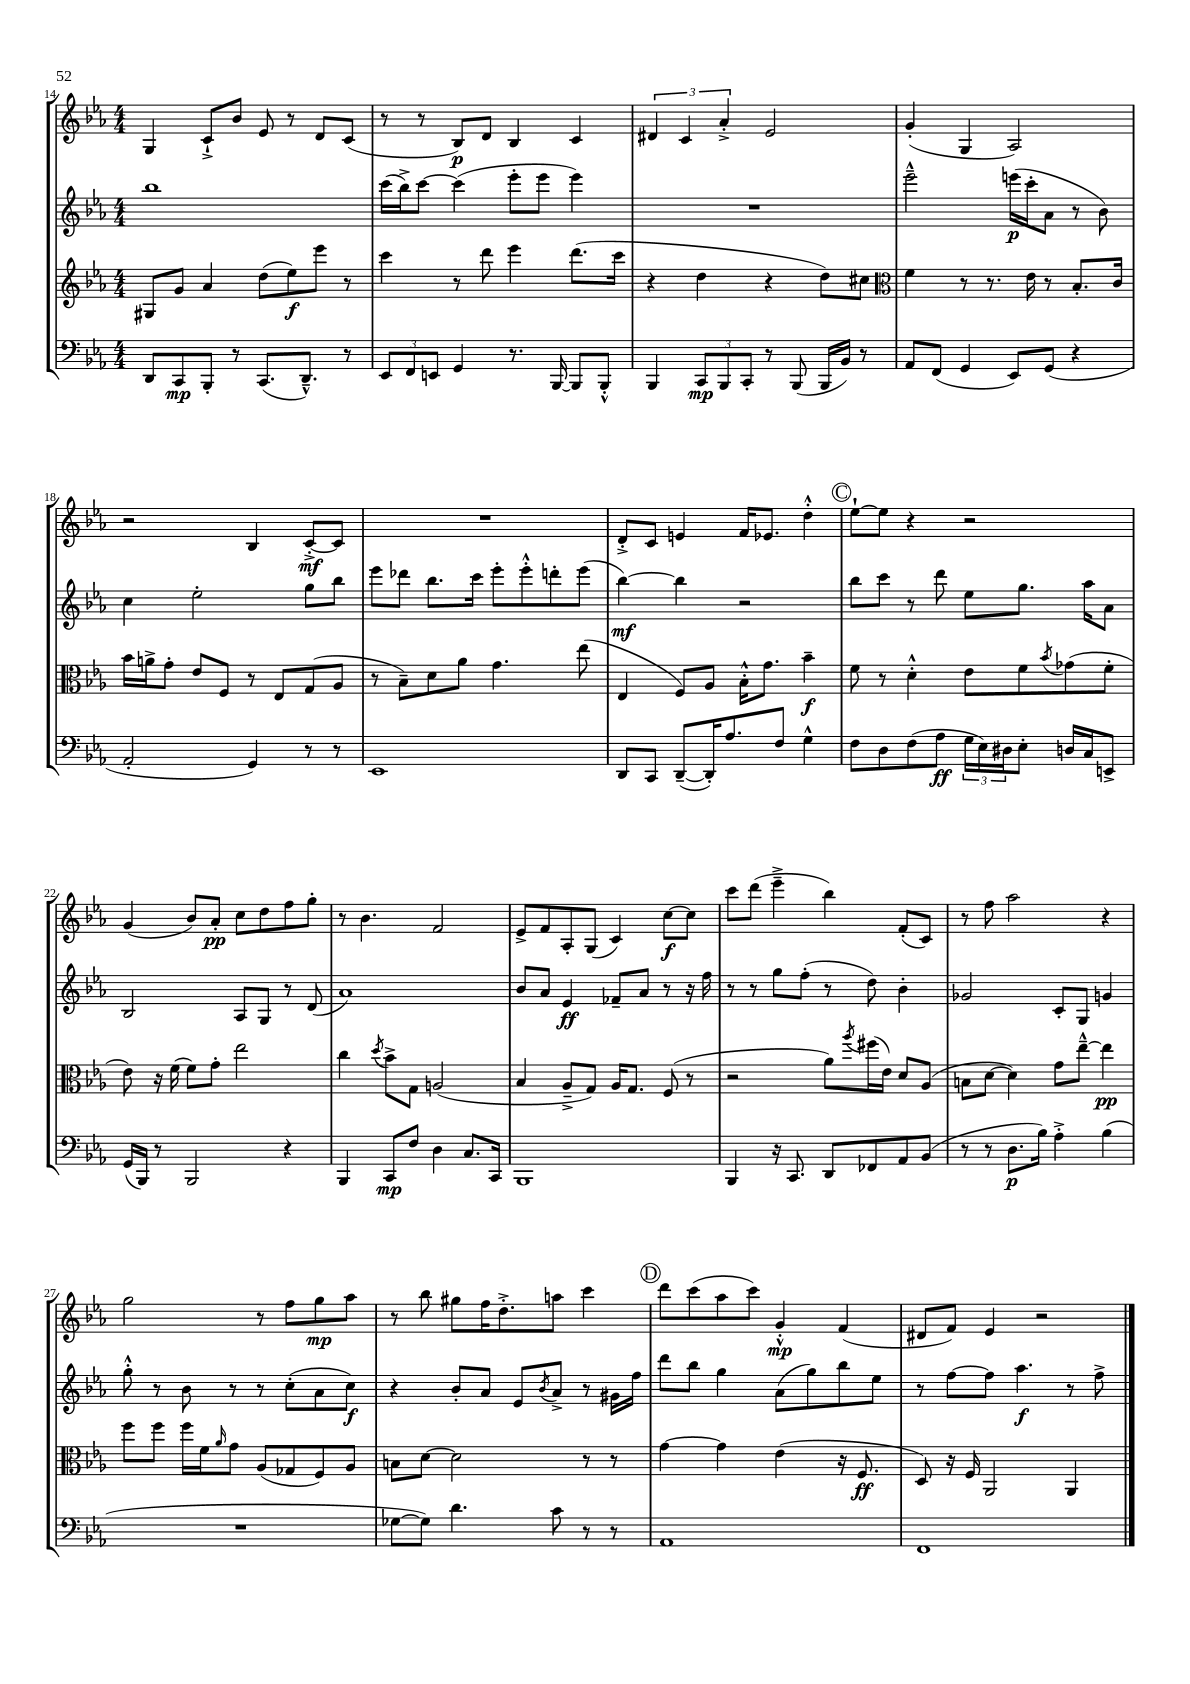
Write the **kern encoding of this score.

**kern	**kern	**kern	**kern
*staff4	*staff3	*staff2	*staff1
*clefF4	*clefG2	*clefG2	*clefG2
*k[b-e-a-]	*k[b-e-a-]	*k[b-e-a-]	*k[b-e-a-]
*M4/4	*M4/4	*M4/4	*M4/4
8DD/L	8G#/L	1bb-	4G/
8CC/	8g/J	.	.
8BBB-'/J	4a-/	.	8c`^/L
8r	.	.	8b-/J
(8.CC/L	(8dd\L	.	8e-/
.	8ee-\)	.	8r
8.DD~^^/J)	.	.	.
.	8eee-\J	.	8d/L
8r	8r	.	(8c/J
=	=	=	=
12EE-/L	4ccc\	(16ccc\LL	8r
.	.	16bb-^\J)	.
12FF/	.	.	.
.	.	[8ccc\J	8r
12EE/J	.	.	.
4GG/	8r	(4ccc\]	8B-/L)
.	8ddd\	.	8d/J
8.r	4eee-\	8eee-'\L	4B-/
.	.	8eee-\J	.
[16BBB-/	.	.	.
8BBB-/]L	(8.ddd\L	4eee-\)	4c/
8BBB-'^^/J	.	.	.
.	16ccc\Jk	.	.
=	=	=	=
4BBB-/	4r	1r	6d#/
.	.	.	6c/
12CC/L	4dd\	.	.
12BBB-/	.	.	6a-'^/
12CC'/J	.	.	.
8r	4r	.	2e-/
(8BBB-/	.	.	.
16BBB-/LL	8dd\L)	.	.
16BB-/JJ)	.	.	.
8r	8cc#\J	.	.
=	=	=	=
*	*clefC3	*	*
8AA-/L	4f\	2eee-~^^\	(4g'/
(8FF/J	.	.	.
4GG/	8r	.	4G/
.	8.r	.	.
8EE-/L)	.	(16eee\LL	2A-/)
.	16e-\	16ccc'\J	.
(8GG/J	8r	8a-\J	.
4r	8.B-'/L	8r	.
.	.	8b-\)	.
.	16c/Jk	.	.
=	=	=	=
2AA-'/	16b-\LL	4cc\	2r
.	16a^\J	.	.
.	8g'\J	.	.
.	8e-/L	2ee-'\	.
.	8F/J	.	.
4GG/)	8r	.	4B-/
.	8E-/L	.	.
8r	(8G/	8gg\L	[8c'^/L
8r	8A-/J	8bb-\J	8c/]J
=	=	=	=
1EE-	8r	8eee-\L	1r
.	8B-~\L)	8ddd-\J	.
.	8d\	8.bb-\L	.
.	8a-\J	.	.
.	.	16ccc\Jk	.
.	4.g\	8eee-'\L	.
.	.	8eee-'^^\	.
.	.	8ddd'\	.
.	(8ee-\	(8eee-\J	.
=	=	=	=
8DD/L	4E-/	[4bb-\)	8d'^/L
8CC/J	.	.	8c/J
([8DD~/L	8F/L)	4bb-\]	4e/
16DD'/]K)	8A-/J	.	.
8.A-/	.	.	.
.	16B-'^^\LK	2r	16f/LK
.	8.g\J	.	8.e-/J
8F/J	.	.	.
4G^^\	4b-~\	.	4dd'^^\
=	=	=	=
8F\L	8f\	8bb-\L	[8ee-`\L
8D\	8r	8ccc\J	8ee-\]J
(8F\	4d'^^\	8r	4r
8A-\J	.	8ddd\	.
24G\LL	8e-\L	8ee-\L	2r
24E-\)	.	.	.
24D#\J	.	.	.
8E-'\J	8f\	8.gg\J	.
.	8qb-/	.	.
16D/LL	(8g-\	.	.
16C/J	.	16aa-\LK	.
8EE^/J	8f'\J	8a-\J	.
=	=	=	=
(16GG/LL	8e-\)	2B-/	(4g/
16BBB-/JJ)	.	.	.
8r	16r	.	.
.	(16f\	.	.
2BBB-/	8f\L)	.	8b-/L)
.	8g'\J	.	8a-'/J
.	2ee-\	8A-/L	8cc\L
.	.	8G/J	8dd\
4r	.	8r	8ff\
.	.	(8d/	8gg'\J
=	=	=	=
4BBB-/	4cc\	1a-)	8r
.	.	.	4.b-\
.	8qdd/	.	.
8CC/L	8b-^\L	.	.
8F/J	8G\J	.	.
4D\	(2A/	.	2f/
8.C/L	.	.	.
16CC/Jk	.	.	.
=	=	=	=
1BBB-	4B-/	8b-/L	8e-^/L
.	.	8a-/J	8f/
.	8A-~^/L	4e-/	8A-'/
.	8G/J)	.	(8G/J
.	16A-/LK	8f-~/L	4c/)
.	8.G/J	.	.
.	.	8a-/J	.
.	(8F/	8r	[8cc\L
.	8r	16r	8cc\]J
.	.	16ff\	.
=	=	=	=
4BBB-/	2r	8r	8ccc\L
.	.	8r	(8ddd\J
16r	.	8gg\L	4eee-~^\
8.CC/	.	.	.
.	.	(8ff'\J	.
8DD/L	8a-\L)	8r	4bb-\)
.	8qaa-/	.	.
8FF-/	(16ff#\L	8dd\)	.
.	16e-\JJ)	.	.
8AA-/	8d/L	4b-'\	(8f'/L
(8BB-/J	(8A-/J	.	8c/J)
=	=	=	=
8r	8B\L	2g-/	8r
8r	[8d\J	.	8ff\
8.D\L	4d\])	.	2aa-\
16B-\Jk)	.	.	.
4A-'^\	8g\L	8c'/L	.
.	[8ee-~^^\J	8G/J	.
(4B-\	4ee-\]	4g/	4r
=	=	=	=
1r	8ff\L	8gg'^^\	2gg\
.	8ff\J	8r	.
.	16ff\LL	8b-\	.
.	16f\J	.	.
.	16qqa-/	.	.
.	8g\J	8r	.
.	(8A-/L	8r	8r
.	8G-/	(8cc'\L	8ff\L
.	8F/)	8a-\	8gg\
.	8A-/J	8cc\J)	8aa-\J
=	=	=	=
[8G-\L	8B\L	4r	8r
8G-\]J)	[8d\J	.	8bb-\
4.d\	2d\]	8b-'/L	8gg#\L
.	.	8a-/J	16ff\K
.	.	.	8.dd'^\
.	.	8e-/L	.
.	.	8qb-/	.
8c\	.	8a-^/J	8aa\J
8r	8r	8r	4ccc\
8r	8r	16g#\LL	.
.	.	16ff\JJ	.
=	=	=	=
1AA-	[4g\	8ddd\L	8ddd\L
.	.	8bb-\J	(8ccc\
.	4g\]	4gg\	8aa-\
.	.	.	8ccc\J)
.	(4e-\	(8a-\L	4g'^^/
.	.	8gg\)	.
.	16r	8bb-\	(4f/
.	8.F/	.	.
.	.	8ee-\J	.
=	=	=	=
1FF	8D/)	8r	8d#/L
.	16r	[8ff\L	8f/J)
.	16F/	.	.
.	2AA-/	8ff\]J	4e-/
.	.	4.aa-\	.
.	.	.	2r
.	4AA-/	8r	.
.	.	8ff^\	.
==	==	==	==
*-	*-	*-	*-
